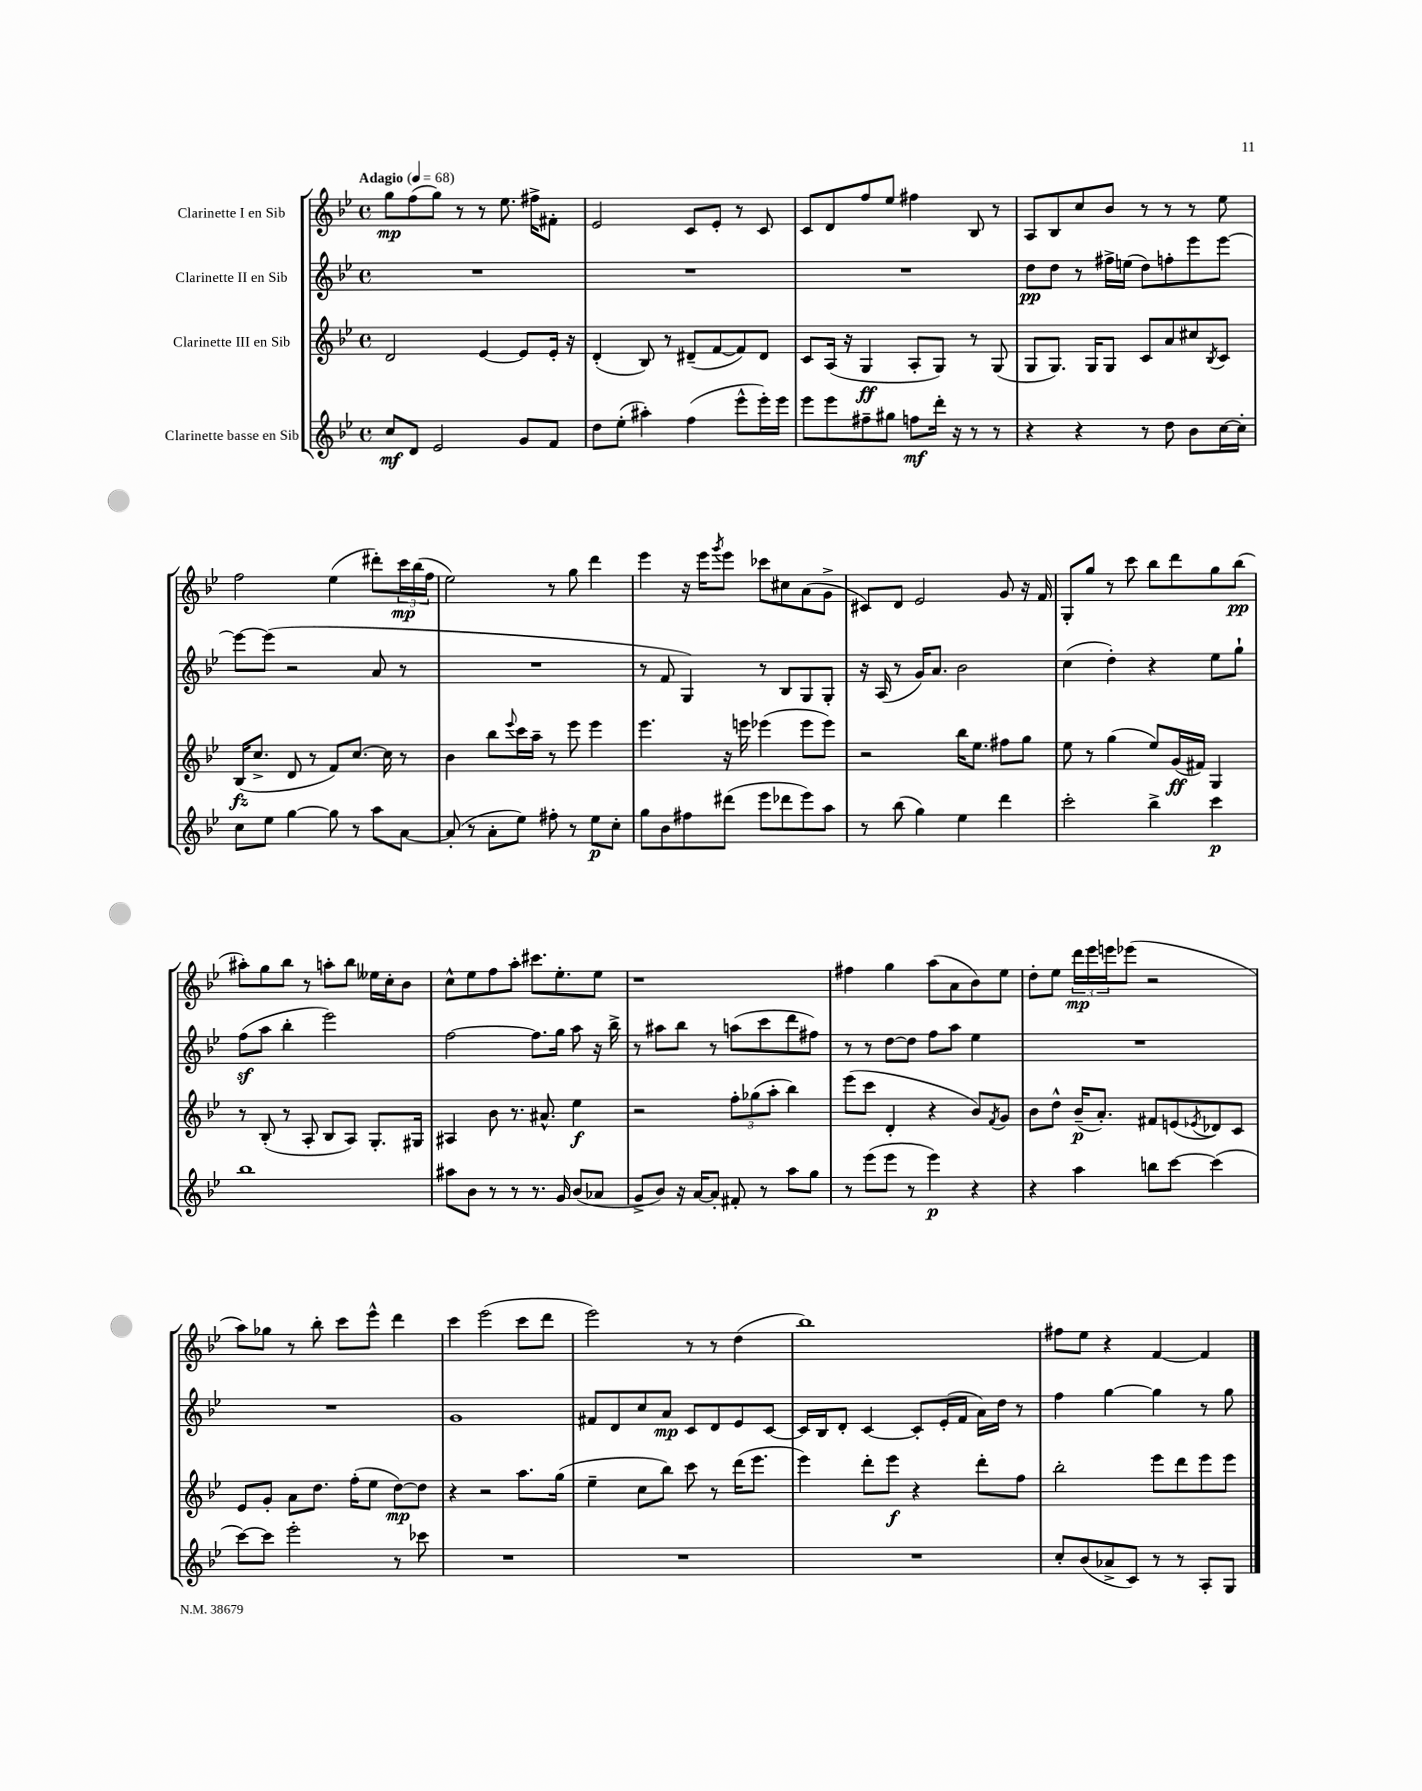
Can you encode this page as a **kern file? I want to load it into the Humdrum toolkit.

**kern	**dynam	**kern	**dynam	**kern	**dynam	**kern	**dynam
*part4	*part4	*part3	*part3	*part2	*part2	*part1	*part1
*staff4	*staff4	*staff3	*staff3	*staff2	*staff2	*staff1	*staff1
*I"Clarinette basse en Sib	*	*I"Clarinette III en Sib	*	*I"Clarinette II en Sib	*	*I"Clarinette I en Sib	*
*clefG2	*	*clefG2	*	*clefG2	*	*clefG2	*
*k[b-e-]	*	*k[b-e-]	*	*k[b-e-]	*	*k[b-e-]	*
*M4/4	*	*M4/4	*	*M4/4	*	*M4/4	*
*met(c)	*	*met(c)	*	*met(c)	*	*met(c)	*
*MM68	*	*MM68	*	*MM68	*	*MM68	*
=1	=1	=1	=1	=1	=1	=1	=1
!	!	!	!	!	!	!LO:TX:a:B:t=Adagio	!
8cc/L	mf	2d/	.	1r	.	8gg\L	mp
8d/J	.	.	.	.	.	(8ff\	.
2e-/	.	.	.	.	.	8gg\J)	.
.	.	.	.	.	.	8r	.
.	.	[4e-/	.	.	.	8r	.
.	.	.	.	.	.	8.ee-\	.
8g/L	.	8e-/L]	.	.	.	.	.
.	.	.	.	.	.	16ff#X^\KL	.
8f/J	.	16e-'/Jk	.	.	.	8f#X'\J	.
.	.	16r	.	.	.	.	.
=2	=2	=2	=2	=2	=2	=2	=2
8dd\L	.	(4d'/	.	1r	.	2e-/	.
(8ee-'\J	.	.	.	.	.	.	.
4aa#X'\)	.	8B-/)	.	.	.	.	.
.	.	8r	.	.	.	.	.
(4ff\	.	(8d#X~/L	.	.	.	8c/L	.
.	.	[8f/	.	.	.	8e-'/J	.
8eee-^^\L	.	8f/])	.	.	.	8r	.
16eee-'\L)	.	8d#/J	.	.	.	8c/	.
16eee-\JJ	.	.	.	.	.	.	.
=3	=3	=3	=3	=3	=3	=3	=3
8eee-\L	.	8c/L	.	1r	.	8c/L	.
8eee-\	.	(16A/Jk	.	.	.	8d/	.
.	.	16r	.	.	.	.	.
8ff#X~\	.	4G/	ff	.	.	8ff/	.
8gg#X\J	.	.	.	.	.	8ee-/J	.
8ffn\L	mf	8A'/L	.	.	.	4ff#X\	.
16ddd'\Jk	.	8G/J)	.	.	.	.	.
16r	.	.	.	.	.	.	.
8r	.	8r	.	.	.	8B-/	.
8r	.	(8G/	.	.	.	8r	.
=4	=4	=4	=4	=4	=4	=4	=4
4r	.	8G/L	.	8dd\L	pp	8A/L	.
.	.	8.G/J)	.	8dd\J	.	8B-/	.
4r	.	.	.	8r	.	8cc/	.
.	.	16G/KL	.	.	.	.	.
.	.	8G/J	.	16ff#X^\LL	.	8b-/J	.
.	.	.	.	(16een\JJ	.	.	.
8r	.	8c/L	.	8dd\L)	.	8r	.
8dd\	.	8a/	.	8ffn'\	.	8r	.
8b-\L	.	8cc#X/	.	8eee-\	.	8r	.
.	.	8qB-/	.	.	.	.	.
[16cc\L	.	8c/J	.	[8eee-\J	.	8ee-\	.
16cc'\JJ]	.	.	.	.	.	.	.
!!LO:LB:g=z
=5	=5	=5	=5	=5	=5	=5	=5
8cc\L	.	(16B-/KL	fz	8eee-\L_	.	2ff\	.
.	.	8.cc^/J	.	.	.	.	.
8ee-\J	.	.	.	(8eee-\J]	.	.	.
[4gg\	.	8d/	.	2r	.	.	.
.	.	8r	.	.	.	.	.
8gg\]	.	8f/L)	.	.	.	(4ee-\	.
8r	.	[8.cc/J	.	.	.	.	.
8aa\L	.	.	.	8a/	.	8ddd#X'\L)	.
.	.	16cc\]	.	.	.	.	.
[8a\J	.	8r	.	8r	.	24ccc\L	mp
.	.	.	.	.	.	(24bb-\	.
.	.	.	.	.	.	24ff\JJ	.
=6	=6	=6	=6	=6	=6	=6	=6
(8a'/]	.	4b-\	.	1r	.	2ee-\)	.
8r	.	.	.	.	.	.	.
8a'\L	.	8bb-\L	.	.	.	.	.
.	.	8qqeee-/	.	.	.	.	.
8ee-\J)	.	16ccc\L	.	.	.	.	.
.	.	16aa~\JJ	.	.	.	.	.
8ff#X'\	.	8r	.	.	.	8r	.
8r	.	8eee-\	.	.	.	8gg\	.
8ee-\L	p	4eee-\	.	.	.	4ddd\	.
8cc'\J	.	.	.	.	.	.	.
=7	=7	=7	=7	=7	=7	=7	=7
8gg\L	.	4.eee-\	.	8r	.	4eee-\	.
8b-\	.	.	.	8f/	.	.	.
8ff#X\	.	.	.	4G/)	.	16r	.
.	.	.	.	.	.	16eee-\KL	.
.	.	.	.	.	.	8qggg/	.
(8ddd#X\J	.	16r	.	.	.	8eee-\J	.
.	.	16eeen\	.	.	.	.	.
8eee-\L	.	(4eee-X\	.	8r	.	8ccc-X\L	.
8ddd-X\	.	.	.	8B-/L	.	8cc#X\	.
8eee-\)	.	8eee-\L	.	8G/	.	(8a\	.
8aa\J	.	8eee-\J)	.	8G'/J	.	8g^\J	.
=8	=8	=8	=8	=8	=8	=8	=8
8r	.	2r	.	16r	.	8c#X/L)	.
.	.	.	.	(16A/	.	.	.
(8bb-\	.	.	.	8r	.	8d/J	.
4gg\)	.	.	.	16g/KL)	.	2e-/	.
.	.	.	.	8.a/J	.	.	.
4ee-\	.	16bb-\KL	.	2b-\	.	.	.
.	.	8.ee-\J	.	.	.	.	.
4ddd\	.	8ff#X\L	.	.	.	8g/	.
.	.	8gg\J	.	.	.	16r	.
.	.	.	.	.	.	16f/	.
=9	=9	=9	=9	=9	=9	=9	=9
2ccc'\	.	8ee-\	.	(4cc\	.	8G'/L	.
.	.	8r	.	.	.	8gg/J	.
.	.	(4gg\	.	4dd'\)	.	8r	.
.	.	.	.	.	.	8ccc\	.
4bb-^\	.	8ee-/L)	.	4r	.	8bb-\L	.
.	.	(16g/L	ff	.	.	8ddd\	.
.	.	16f#X/JJ)	.	.	.	.	.
4ccc\	p	4G/	.	8ee-\L	.	8gg\	.
.	.	.	.	8gg`\J	.	(8bb-\J	pp
!!LO:LB:g=z
=10	=10	=10	=10	=10	=10	=10	=10
1bb-	.	8r	.	(8ffz\L	.	8aa#X'\L)	.
.	.	(8B-'/	.	8aa\J	.	8gg\	.
.	.	8r	.	4bb-'\	.	8bb-\J	.
.	.	8A'/	.	.	.	8r	.
.	.	8B-/L	.	2eee-\)	.	8aan'\L	.
.	.	8A/J)	.	.	.	8bb-\J	.
.	.	8.G'/L	.	.	.	16ee--X\LL	.
.	.	.	.	.	.	16cc'\J	.
.	.	.	.	.	.	8b-\J	.
.	.	16G#X/Jk	.	.	.	.	.
=11	=11	=11	=11	=11	=11	=11	=11
8aa#X\L	.	4A#X/	.	[2ff\	.	8cc^^\L	.
8b-\J	.	.	.	.	.	8ee-\	.
8r	.	8b-\	.	.	.	8ff\	.
8r	.	8.r	.	.	.	8aa'\J	.
8.r	.	.	.	8.ff\L]	.	8.ccc#X\L	.
.	.	8.a#X^^/	.	.	.	.	.
16g/	.	.	.	16gg\Jk	.	8.ee-'\	.
(8b-/L	.	4ee-\	f	8aa\	.	.	.
8a-X/J	.	.	.	16r	.	8ee-\J	.
.	.	.	.	16bb-^\	.	.	.
=12	=12	=12	=12	=12	=12	=12	=12
8g^/L	.	2r	.	8r	.	1r	.
8b-/J)	.	.	.	8aa#X\L	.	.	.
16r	.	.	.	8bb-\J	.	.	.
[16a/KL	.	.	.	.	.	.	.
8a'/J]	.	.	.	8r	.	.	.
8f#X'/	.	12ff'\L	.	(8aan\L	.	.	.
.	.	(12gg-X\	.	.	.	.	.
8r	.	.	.	8ccc\	.	.	.
.	.	12aa'\J	.	.	.	.	.
8aa\L	.	4bb-\)	.	8ddd\	.	.	.
8gg\J	.	.	.	8ff#X\J)	.	.	.
=13	=13	=13	=13	=13	=13	=13	=13
8r	.	(8eee-\L	.	8r	.	4ff#X\	.
(8eee-\L	.	8ccc\J	.	8r	.	.	.
8eee-\J	.	4d'/	.	[8dd\L	.	4gg\	.
8r	.	.	.	8dd\J]	.	.	.
4eee-\)	p	4r	.	8ff\L	.	(8aa\L	.
.	.	.	.	8aa\J	.	8a\	.
4r	.	8b-/L)	.	4ee-\	.	8b-\)	.
.	.	8qf/	.	.	.	.	.
.	.	8g/J	.	.	.	8ee-\J	.
=14	=14	=14	=14	=14	=14	=14	=14
4r	.	8b-\L	.	1r	.	8dd'\L	.
.	.	8dd^^\J	.	.	.	8ee-\J	.
4aa\	.	(16b-~/KL	p	.	.	24ddd\LL	mp
.	.	.	.	.	.	24eee-\	.
.	.	8.a'/J)	.	.	.	.	.
.	.	.	.	.	.	24eeen\J	.
.	.	.	.	.	.	(8eee-X\J	.
8bbn\L	.	8f#X/L	.	.	.	2r	.
[8ccc\J	.	(8en/	.	.	.	.	.
.	.	8qe-X/	.	.	.	.	.
(4ccc\]	.	8d-X/)	.	.	.	.	.
.	.	8c/J	.	.	.	.	.
!!LO:LB:g=z
=15	=15	=15	=15	=15	=15	=15	=15
[8ccc\L)	.	8e-/L	.	1r	.	8aa\L)	.
8ccc\J]	.	8g'/J	.	.	.	8gg-X\J	.
2eee-'\	.	8a\L	.	.	.	8r	.
.	.	8.dd\J	.	.	.	8bb-'\	.
.	.	.	.	.	.	8ccc\L	.
.	.	(16ff'\KL	.	.	.	.	.
.	.	8ee-\J	.	.	.	8eee-^^\J	.
8r	.	[8dd\L)	mp	.	.	4ddd\	.
8ccc-X\	.	8dd\J]	.	.	.	.	.
=16	=16	=16	=16	=16	=16	=16	=16
1r	.	4r	.	1g	.	4ccc\	.
.	.	2r	.	.	.	(2eee-\	.
.	.	8.aa\L	.	.	.	8ccc\L	.
.	.	.	.	.	.	8ddd\J	.
.	.	(16gg\Jk	.	.	.	.	.
=17	=17	=17	=17	=17	=17	=17	=17
1r	.	4ee-~\	.	8f#X/L	.	2eee-\)	.
.	.	.	.	8d/	.	.	.
.	.	8cc\L	.	8cc/	.	.	.
.	.	8bb-\J)	.	8a/J	mp	.	.
.	.	8ccc\	.	8c/L	.	8r	.
.	.	8r	.	8d/	.	8r	.
.	.	(16ddd\KL	.	8e-/	.	(4dd\	.
.	.	8.eee-\J	.	.	.	.	.
.	.	.	.	[8c/J	.	.	.
=18	=18	=18	=18	=18	=18	=18	=18
1r	.	4eee-\)	.	16c/LL]	.	1bb-)	.
.	.	.	.	16B-/J	.	.	.
.	.	.	.	8d'/J	.	.	.
.	.	8ddd'\L	.	[4c/	.	.	.
.	.	8eee-\J	f	.	.	.	.
.	.	4r	.	8c'/L]	.	.	.
.	.	.	.	(16e-'/L	.	.	.
.	.	.	.	16f/JJ	.	.	.
.	.	8ddd'\L	.	16a\LL)	.	.	.
.	.	.	.	16dd\JJ	.	.	.
.	.	8ff\J	.	8r	.	.	.
=19	=19	=19	=19	=19	=19	=19	=19
8cc'/L	.	2bb-'\	.	4ff\	.	8ff#X\L	.
(8b-/	.	.	.	.	.	8ee-\J	.
8a-X^/	.	.	.	[4gg\	.	4r	.
8c/J)	.	.	.	.	.	.	.
8r	.	8eee-\L	.	4gg\]	.	[4f/	.
8r	.	8ddd\	.	.	.	.	.
8A'/L	.	8eee-\	.	8r	.	4f/]	.
8G/J	.	8eee-\J	.	8gg\	.	.	.
==	==	==	==	==	==	==	==
*-	*-	*-	*-	*-	*-	*-	*-
